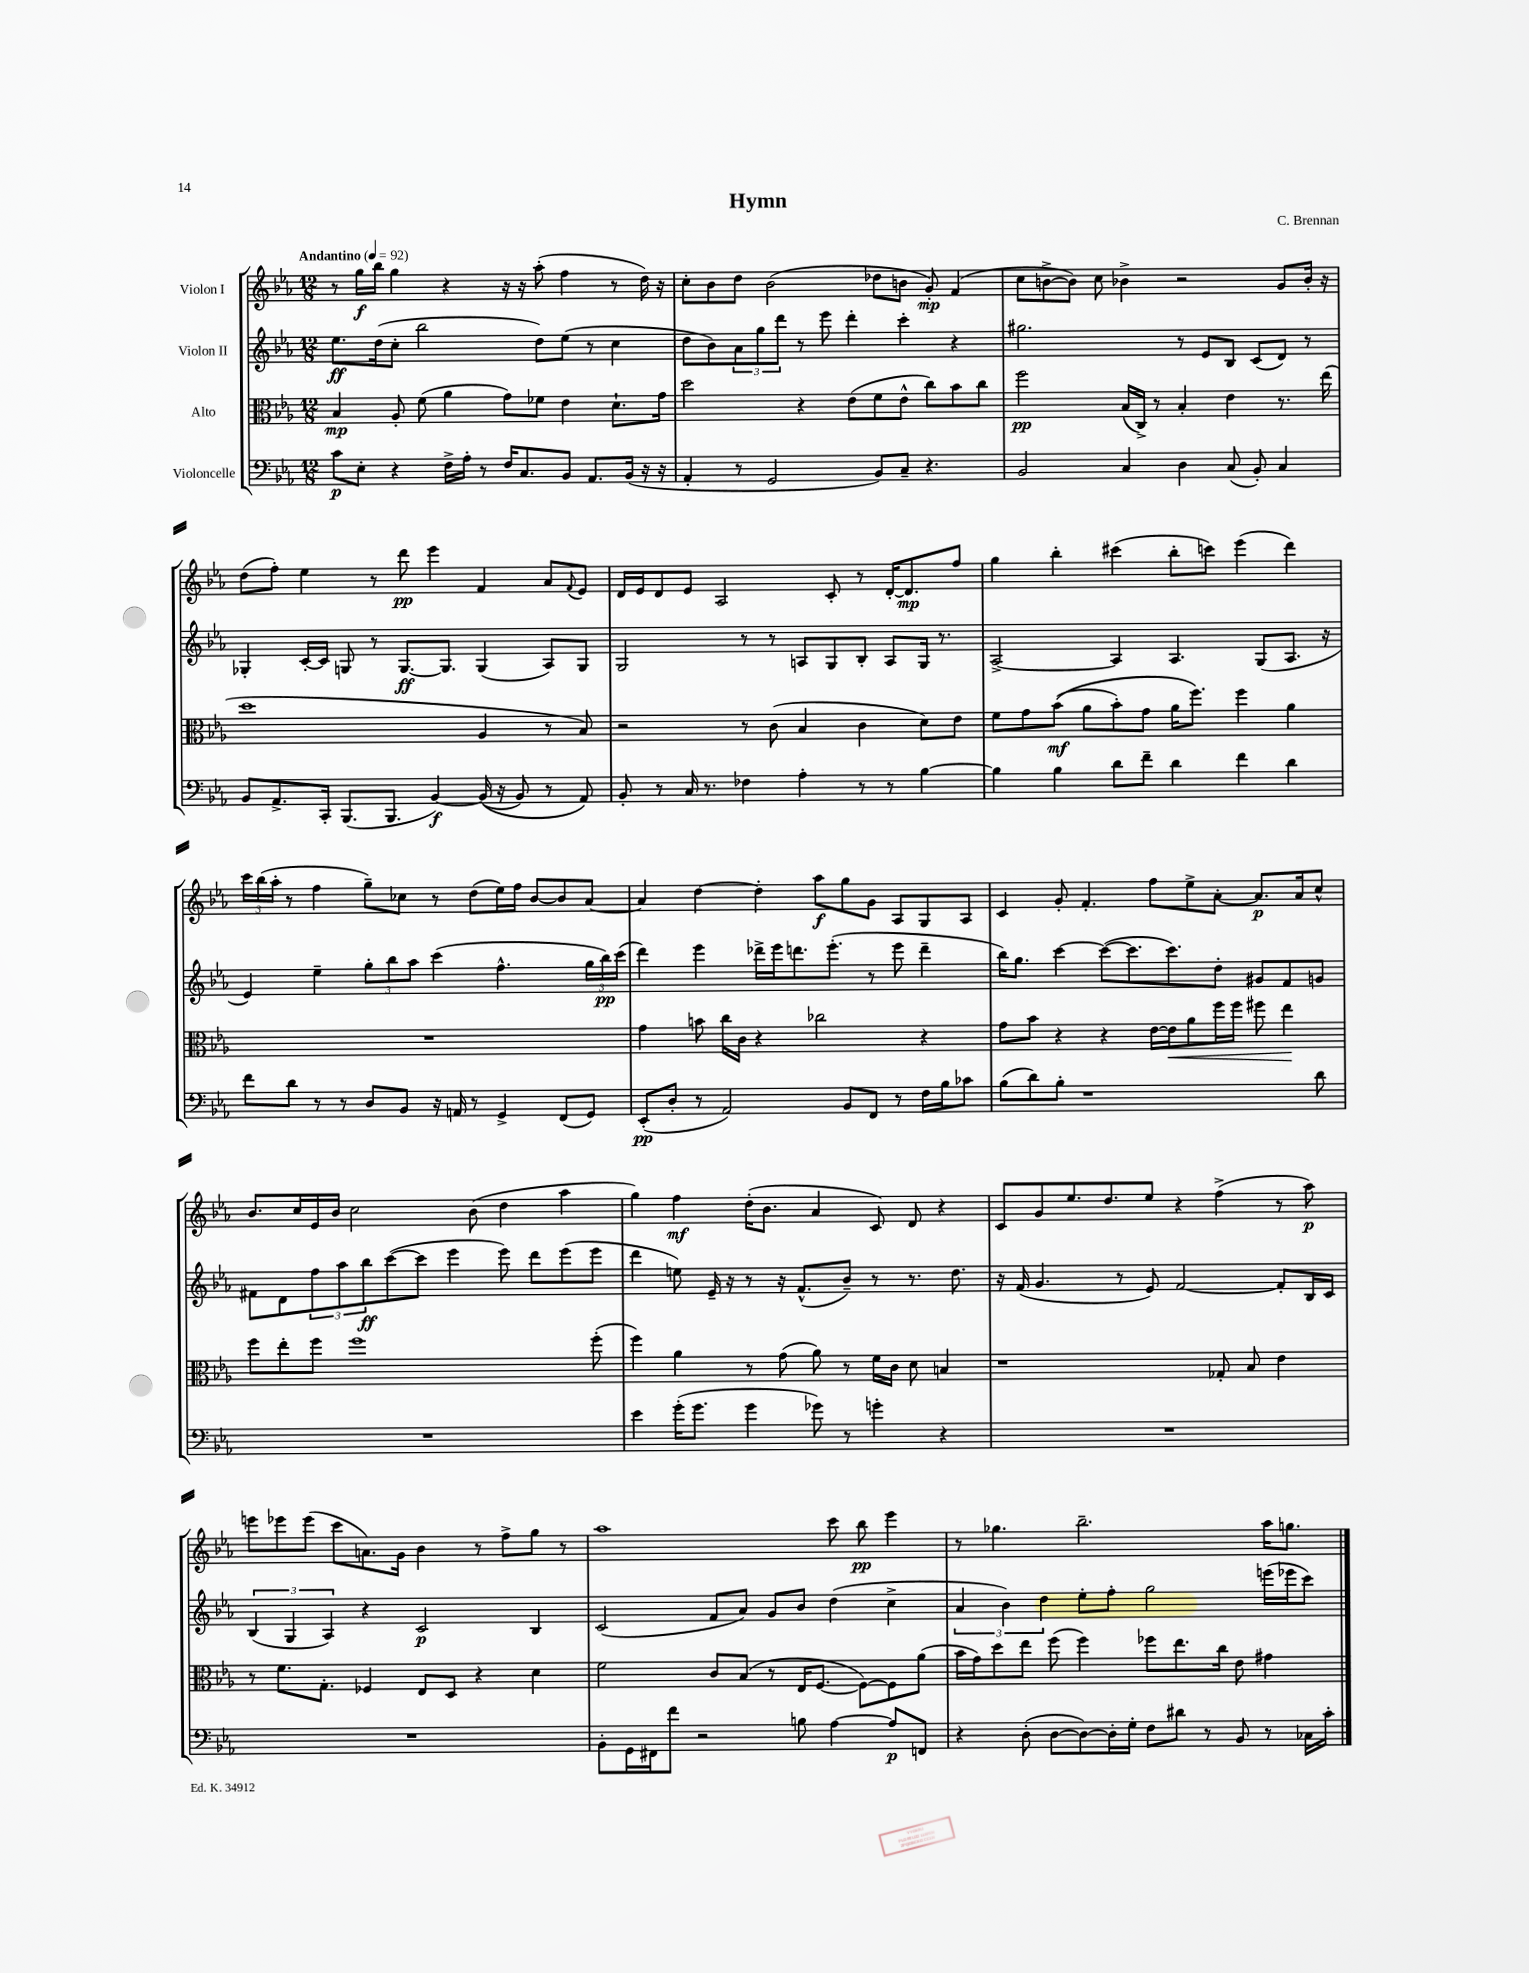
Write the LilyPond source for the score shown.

\header { title = "Hymn" composer = "C. Brennan" }
<<
\new StaffGroup <<
\new Staff = "s0" \with { instrumentName = "Violon I" } {
    \clef treble \key ees \major \numericTimeSignature \time 12/8 \tempo "Andantino" 4 = 92
    r8 g''16\f bes''16 g''4 r4 r16 r16 aes''8-.( f''4 r8 d''16) r16 |
    c''8-. bes'8 d''8 bes'2( des''8 b'8 g'8-.\mp) f'4( |
    c''8 b'8~-> b'8) c''8 bes'4-> r2 g'8 bes'16-. r16 |
    d''8( f''8-.) ees''4 r8 d'''8\pp ees'''4 f'4 aes'8 \appoggiatura { f'8 } ees'8 |
    d'16 ees'16 d'8 ees'8 aes2 c'8-. r8 d'16~-. d'8.\mp f''8 |
    g''4 bes''4-. cis'''4( bes''8-. c'''8) ees'''4( d'''4) |
    \tuplet 3/2 { c'''16 bes''16( aes''16-. } r8 f''4 g''8--) ces''8 r8 d''8( ees''16) f''16 bes'8~ bes'8 aes'8~ |
    aes'4 d''4~ d''4-. aes''8\f g''8 g'8 aes8 g8 aes8 |
    c'4 g'8-. f'4.-. f''8 ees''8-> aes'8~-. aes'8.\p aes'16 c''8-^ |
    bes'8. c''16 ees'16 bes'16 c''2 bes'8( d''4 aes''4 |
    g''4) f''4\mf d''16-.( bes'8. aes'4 c'8) d'8 r4 |
    c'8 g'8 ees''8. d''8. ees''8 r4 f''4->( r8 aes''8\p) |
    e'''8 ees'''8 ees'''8( c'''8 a'8.) g'16 bes'4 r8 f''8-> g''8 r8 |
    aes''1 c'''8 bes''8\pp ees'''4 |
    r8 ges''4. bes''2.-- aes''16 g''8. \bar "|." |
}
\new Staff = "s1" \with { instrumentName = "Violon II" } {
    \clef treble \key ees \major \numericTimeSignature \time 12/8
    ees''8.\ff d''16( c''8-. bes''2 d''8) ees''8( r8 c''4 |
    d''8 bes'8) \tuplet 3/2 { aes'8 g''8 d'''8 } r8 ees'''8 d'''4-. c'''4-. r4 |
    gis''2. r8 ees'8 bes8 c'8( d'8) r8 |
    ges4-. c'16~-. c'16 g8 r8 g8.~\ff g8. g4( aes8) g8 |
    g2 r8 r8 a8 g8 bes8-. a8 g16 r8. |
    aes2~-> aes4 aes4. g8( aes8. r16 |
    ees'4) ees''4-- \tuplet 3/2 { g''8-. bes''8 aes''8 } c'''4( f''4.-^ \tuplet 3/2 { g''16 bes''16\pp) c'''16( } |
    d'''4) ees'''4 des'''16-> ees'''16 d'''8. ees'''8.-.( r8 ees'''8 d'''4-- |
    bes''16) g''8. c'''4~ c'''8~( c'''8. c'''8.) d''8-. gis'8 f'8 g'8 |
    fis'8 d'8 \tuplet 3/2 { f''8 aes''8 bes''8\ff } c'''8~( c'''8 ees'''4 ees'''8) d'''8 ees'''8( ees'''8 |
    d'''4 e''8) ees'16-- r16 r8 r16 f'8.-^( bes'8--) r8 r8. d''8. |
    r16 f'16( g'4. r8 ees'8) f'2~ f'8-. bes16 c'16 |
    \tuplet 3/2 { bes4( g4 aes4) } r4 c'2\p bes4 |
    c'2( f'8 aes'8) g'8 bes'8 d''4( c''4-> |
    \tuplet 3/2 { aes'4 bes'4) d''4 } ees''8-. f''8-. g''2 e'''16( ees'''16 c'''8) \bar "|." |
}
\new Staff = "s2" \with { instrumentName = "Alto" } {
    \clef alto \key ees \major \numericTimeSignature \time 12/8
    bes4\mp aes8-. f'8( aes'4 g'8) fes'8 ees'4 d'8.-! g'16 |
    d''2 r4 ees'8( f'8 ees'8-^ c''8) bes'8 c''8 |
    f''2\pp bes16( c16->) r8 bes4-. ees'4 r8. ees''16( |
    d''1 aes4 r8 bes8) |
    r2 r8 c'8( bes4 c'4 d'8) ees'8 |
    f'8 g'8 bes'8\mf(\( aes'8 bes'8-.) g'8 aes'16 f''8.\) f''4 aes'4 |
    R1. |
    g'4 b'8 c''16 c'16 r4 ces''2 r4 |
    g'8 bes'8 r4 r4 ees'16~ ees'16\< aes'8 f''16 f''16 fis''8 ees''4\! |
    f''8 ees''8-. f''8 f''1 f''8-.( |
    f''4) aes'4 r8 g'8( aes'8) r8 f'16 c'16 d'8 b4 |
    r1 ges8-. bes8 ees'4 |
    r8 f'8. g8.-. fes4 ees8 d8 r4 d'4 |
    f'2 c'8 bes8( r8 ees16 f8.~ f8~) f8 aes'8( |
    bes'16 g'16) d''8 ees''8 f''8( f''4) fes''8 ees''8. c''16 ees'8 gis'4 \bar "|." |
}
\new Staff = "s3" \with { instrumentName = "Violoncelle" } {
    \clef bass \key ees \major \numericTimeSignature \time 12/8
    c'8\p ees8-. r4 f16-> aes16-. r8 f16 c8. bes,8 aes,8. bes,16( r16 r16 |
    aes,4-. r8 g,2 bes,8) c8-- r4. |
    bes,2 c4 d4 c8( bes,8-.) c4 |
    bes,8 aes,8.-> c,16-. bes,,8.( bes,,8. bes,4~\f) bes,16(\( r16 bes,8) r8 aes,8\) |
    bes,8-. r8 c16 r8. fes4 aes4-. r8 r8 bes4~ |
    bes4 bes4 d'8 f'8-- d'4 f'4 d'4 |
    f'8 d'8 r8 r8 d8 bes,8 r16 a,16 r8 g,4-> f,8( g,8) |
    ees,8-.\pp( d8-. r8 aes,2) bes,8 f,8 r8 f16 bes16 ces'8 |
    bes8( d'8) bes8-. r1 d'8 |
    R1. |
    ees'4 g'16-.( g'8. g'4 ges'8) r8 g'4-. r4 |
    R1. |
    R1. |
    bes,8-. g,16 fis,16 f'8 r2 b8 aes4~ aes8\p f,8 |
    r4 d8-.( d8~ d8~) d16-. g16-. f8 dis'8 r8 bes,8 r8 ces16 c'16-. \bar "|." |
}
>>
>>
\layout { \context { \Score \remove "Bar_number_engraver" } }
